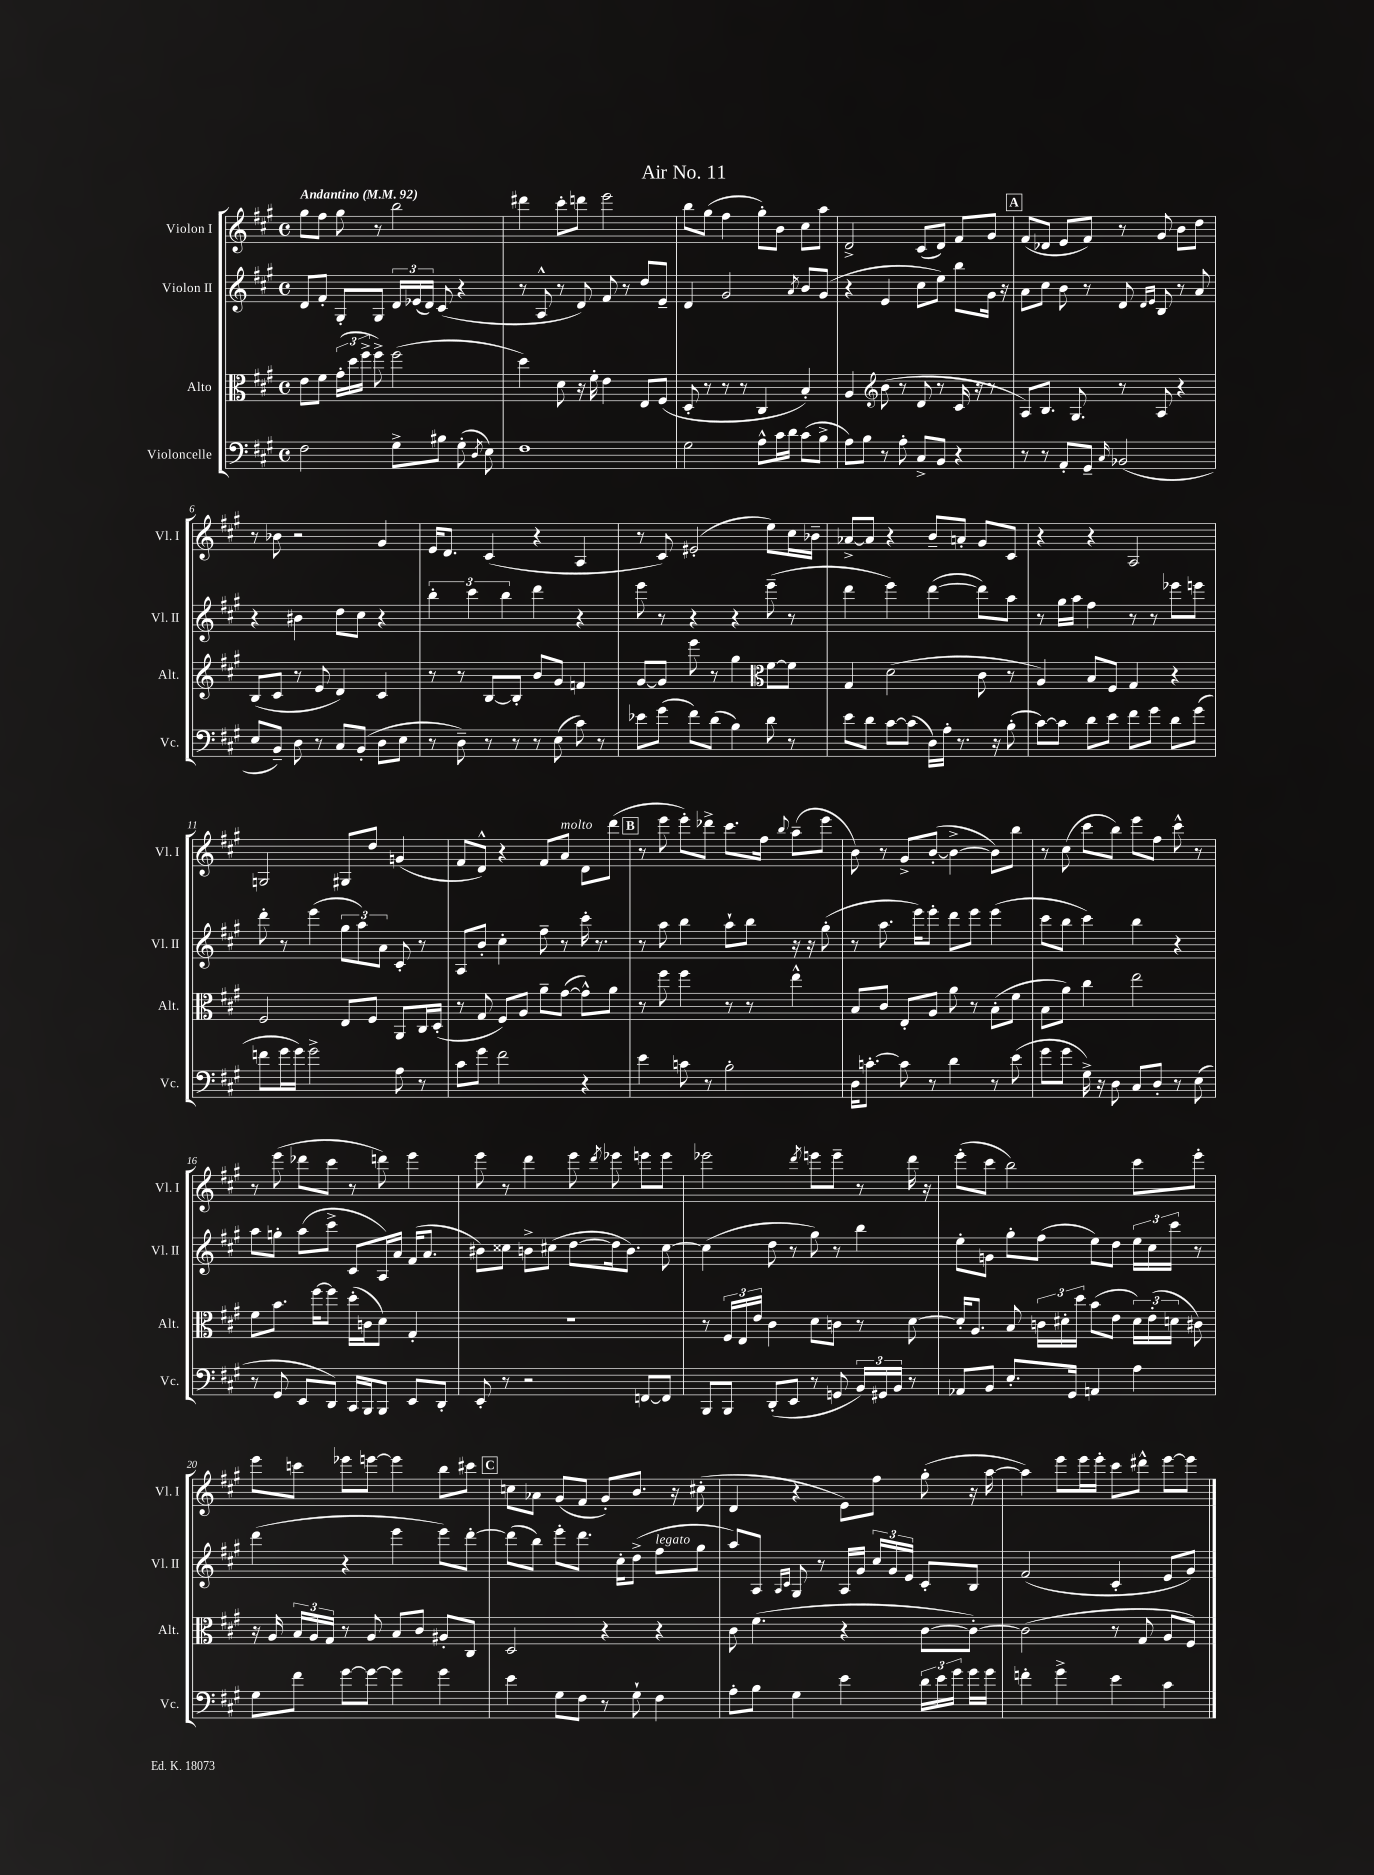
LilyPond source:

\header { title = "Air No. 11" }
<<
\new StaffGroup <<
\new Staff = "s0" \with { instrumentName = "Violon I" shortInstrumentName = "Vl. I" } {
    \clef treble \key a \major \defaultTimeSignature \time 4/4 \tempo "Andantino" 4 = 92
    \autoBeamOff gis''8[ fis''8] gis''8 r8 b''2 |
    dis'''4 cis'''8[-. d'''8] e'''2 |
    b''8[ gis''8]( fis''4 gis''8[-.) b'8] cis''8[ a''8] |
    d'2-> cis'8[( d'8]) fis'8[ gis'8] |
    \mark \markup { \box "A" } fis'8[( des'8] e'8[ fis'8]) r8 gis'8 b'8[ d''8] |
    r8 bes'8 r2 gis'4 |
    e'16[ d'8.] cis'4( r4 a4 |
    r8 cis'8) eis'2-.( e''8[) cis''16 bes'16]-- |
    aes'8[~-> aes'8] r4 b'8[-- a'8]-. gis'8[ cis'8] |
    r4 r4 a2 |
    g2 gis8[ d''8] g'4( |
    fis'8[ d'8]-^) r4 fis'8[ a'8]^\markup { \italic "molto" } d'8[ d'''8]( |
    \mark \markup { \box "B" } r8 e'''8 e'''8[-.) des'''8]-> cis'''8.[ fis''16] \appoggiatura { b''8 } a''8[--( e'''8] |
    b'8) r8 gis'8[-> b'8]~-.( b'4~-> b'8[) b''8] |
    r8 cis''8( cis'''8[ b''8]) e'''8[ fis''8] cis'''8-^ r8 |
    r8 e'''8( des'''8[ cis'''8] r8 d'''8) e'''4 |
    e'''8 r8 d'''4 e'''8 \acciaccatura { d'''8 } ees'''8 e'''8[ e'''8] |
    ees'''2 \acciaccatura { d'''8 } e'''8[ e'''8]-- r8 d'''16 r16 |
    e'''8[-.( cis'''8] b''2) cis'''8[ e'''8]-. |
    e'''8[ c'''8] ees'''8[ e'''8]~ e'''4 b''8[ cis'''8] |
    \mark \markup { \box "C" } c''8[ aes'8] gis'8[( fis'8] gis'8[-.) b'8.] r16 cis''8-.( |
    d'4 r4 e'8[) fis''8] gis''8-.( r16 a''16~ |
    a''4) e'''8[ e'''16 e'''16]-. cis'''8[ dis'''8]-^ e'''8[~ e'''8] \bar "|." |
}
\new Staff = "s1" \with { instrumentName = "Violon II" shortInstrumentName = "Vl. II" } {
    \clef treble \key a \major \defaultTimeSignature \time 4/4
    \autoBeamOff d'8[ fis'8]-. gis8[-. gis8] \tuplet 3/2 { d'16[ ees'16( d'16]) } cis'8( r4 |
    r8 a8-^ r8 d'8) fis'8 r8 d''8[ e'8]-- |
    d'4 gis'2 \acciaccatura { a'8 } b'8[ gis'8]( |
    r4 e'4 cis''8[ e''8]) b''8[ gis'16] r16 |
    \mark \markup { \box "A" } a'8[ cis''8] b'8 r8 d'8 \grace { d'16[ e'16] } b8 r8 a'8 |
    r4 bis'4 d''8[ cis''8] r4 |
    \tuplet 3/2 { b''4-. cis'''4 b''4 } d'''4 r4 |
    e'''8 r8 r4 r4 e'''8--( r8 |
    d'''4 e'''4) d'''4~( d'''8[) a''8] |
    r8 gis''16[ a''16] fis''4 r8 r8 ees'''8[ e'''8] |
    d'''8-. r8 e'''4( \tuplet 3/2 { gis''8[ a''8) a'8] } cis'8-. r8 |
    a8[ b'8]-. cis''4-. fis''8-- r8 cis'''16-. r8. |
    \mark \markup { \box "B" } r8 a''8 b''4 a''8[-! b''8] r16 r16 gis''8-.( |
    r8 a''8. e'''16[) e'''8]-. d'''8[ e'''8] e'''4( |
    cis'''8[ b''8] cis'''4) b''4 r4 |
    a''8[ g''8]-. a''8[( cis'''8]-> cis'8[ a16) a'16] fis'16[( a'8.] |
    bis'8[) cisis''8] b'8[-> cis''8]( d''8[~ d''16 b'8.]) cis''8~ |
    cis''4( d''8 r8 gis''8) r8 b''4 |
    e''8[-. g'8] gis''8[-. fis''8]( e''8[) d''8] \tuplet 3/2 { e''16[ cis''16 cis'''16] } r8 |
    d'''4( r4 e'''4 e'''8[) d'''8]~-. |
    \mark \markup { \box "C" } d'''8[( b''8]) e'''8[-. d'''8.] cis''16[-. d''8]->( fis''8[^\markup { \italic "legato" } gis''8] |
    a''8[) a8] \grace { a16[ cis'16] } gis8 r8 a16[ gis'16] \tuplet 3/2 { cis''16[ gis'16 e'16] } cis'8[-. b8] |
    fis'2( cis'4-. e'8[ gis'8]) \bar "|." |
}
\new Staff = "s2" \with { instrumentName = "Alto" shortInstrumentName = "Alt." } {
    \clef alto \key a \major \defaultTimeSignature \time 4/4
    \autoBeamOff e'8[ fis'8] \tuplet 3/2 { gis'16[-.( d''16 fis''16]-> } fis''8->) fis''2( |
    d''4) d'8 r16 fis'16-. e'4 e8[ fis8]( |
    d8-. r8 r8 r8 cis4 b4-.) |
    a4 \clef treble b'8( r8 d'8 r8 cis'16 r16 r8 |
    \mark \markup { \box "A" } a8[) b8.] gis8. r8 a8 r4 |
    b8[( cis'8] r8 e'8 d'4) cis'4 |
    r8 r8 b8[~ b8]-. b'8[ gis'8] f'4 |
    gis'8[~ gis'8] e'''8 r8 gis''4 \clef alto fis'8[~ fis'8] |
    gis4 d'2( cis'8 r8 |
    a4) b8[ fis8] gis4 r4 |
    fis2 e8[ fis8] a,8[ cis16 d16]-.( |
    r8 gis8 fis8[) a8] a'8[-- gis'8]~( gis'8[-^) a'8] |
    \mark \markup { \box "B" } r8 fis''8 fis''4 r8 r8 e''4-^ |
    b8[ cis'8] e8[-. a8] a'8 r8 b8[-.( fis'8] |
    b8[ a'8]) cis''4 e''2 |
    fis'8[ b'8.] fis''16[~ fis''8] d''16[-.( c'16 d'8]) gis4-. |
    R1 |
    r8 \tuplet 3/2 { fis16[ e16 e'16] } cis'4 d'8[ c'8] r8 d'8~ |
    d'16[-. a8.] b8 \tuplet 3/2 { c'16[ dis'16-. d''16] } b'8[( e'8] \tuplet 3/2 { dis'16[) e'16-.( d'16] } cis'8) |
    r16 a16 \tuplet 3/2 { b16[ a16 gis16] } r8 a8 b8[ cis'8] ais8[-. cis8] |
    \mark \markup { \box "C" } d2 r4 r4 |
    cis'8 fis'4.( r4 cis'8[~ cis'8]~-.) |
    cis'2( r8 gis8 a8[ fis8]) \bar "|." |
}
\new Staff = "s3" \with { instrumentName = "Violoncelle" shortInstrumentName = "Vc." } {
    \clef bass \key a \major \defaultTimeSignature \time 4/4
    \autoBeamOff fis2 gis8[-> bis8] gis8-.( \acciaccatura { d8 } e8) |
    fis1 |
    gis2 a8[-^ cis'16 d'16] cis'8[( b8]-> |
    a8[) b8] r8 a8-. cis8[-> b,8] r4 |
    \mark \markup { \box "A" } r8 r8 a,8[-. gis,8]-- \grace { cis16 } bes,2( |
    e8[ b,8]--) d8 r8 cis8[ b,8]-.( d8[ e8] |
    r8 d8--) r8 r8 r8 e8( cis'8) r8 |
    ees'8[ gis'8]( fis'8[) d'8]( b4) d'8 r8 |
    e'8[ d'8] cis'8[~ cis'8]( d16[) a16]-. r8. r16 b8-.( |
    cis'8[~) cis'8] d'8[ e'8] fis'8[ gis'8] d'8[ gis'8]( |
    f'8[ gis'16 gis'16]) gis'2-> a8 r8 |
    cis'8[ gis'8] fis'2 r4 |
    \mark \markup { \box "B" } e'4 c'8 r8 b2-. |
    d16[ c'8.]~-. c'8 r8 d'4 r8 e'8( |
    gis'8[ gis'8] gis16->) r16 d8 cis8[ d8]-. r8 e8( |
    r8 gis,8 e,8[ d,8]) cis,16[ b,,16 b,,8] e,8[ d,8]-. |
    e,8-. r8 r2 f,8[~ f,8] |
    b,,8[ b,,8] d,8[-.( e,8] r8 g,8 \tuplet 3/2 { b,16[) gis,16 b,16] } r8 |
    aes,8[ b,8] e8.[-. gis,16] a,4 a4 |
    gis8[ fis'8] gis'8[~ gis'8]~ gis'4 gis'4 |
    \mark \markup { \box "C" } e'4 gis8[ fis8] r8 gis8-! fis4 |
    a8[-. b8] gis4 e'4 \tuplet 3/2 { d'16[ e'16 gis'16] } gis'16[ gis'16] |
    f'4-. gis'4-> e'4 cis'4 \bar "|." |
}
>>
>>
